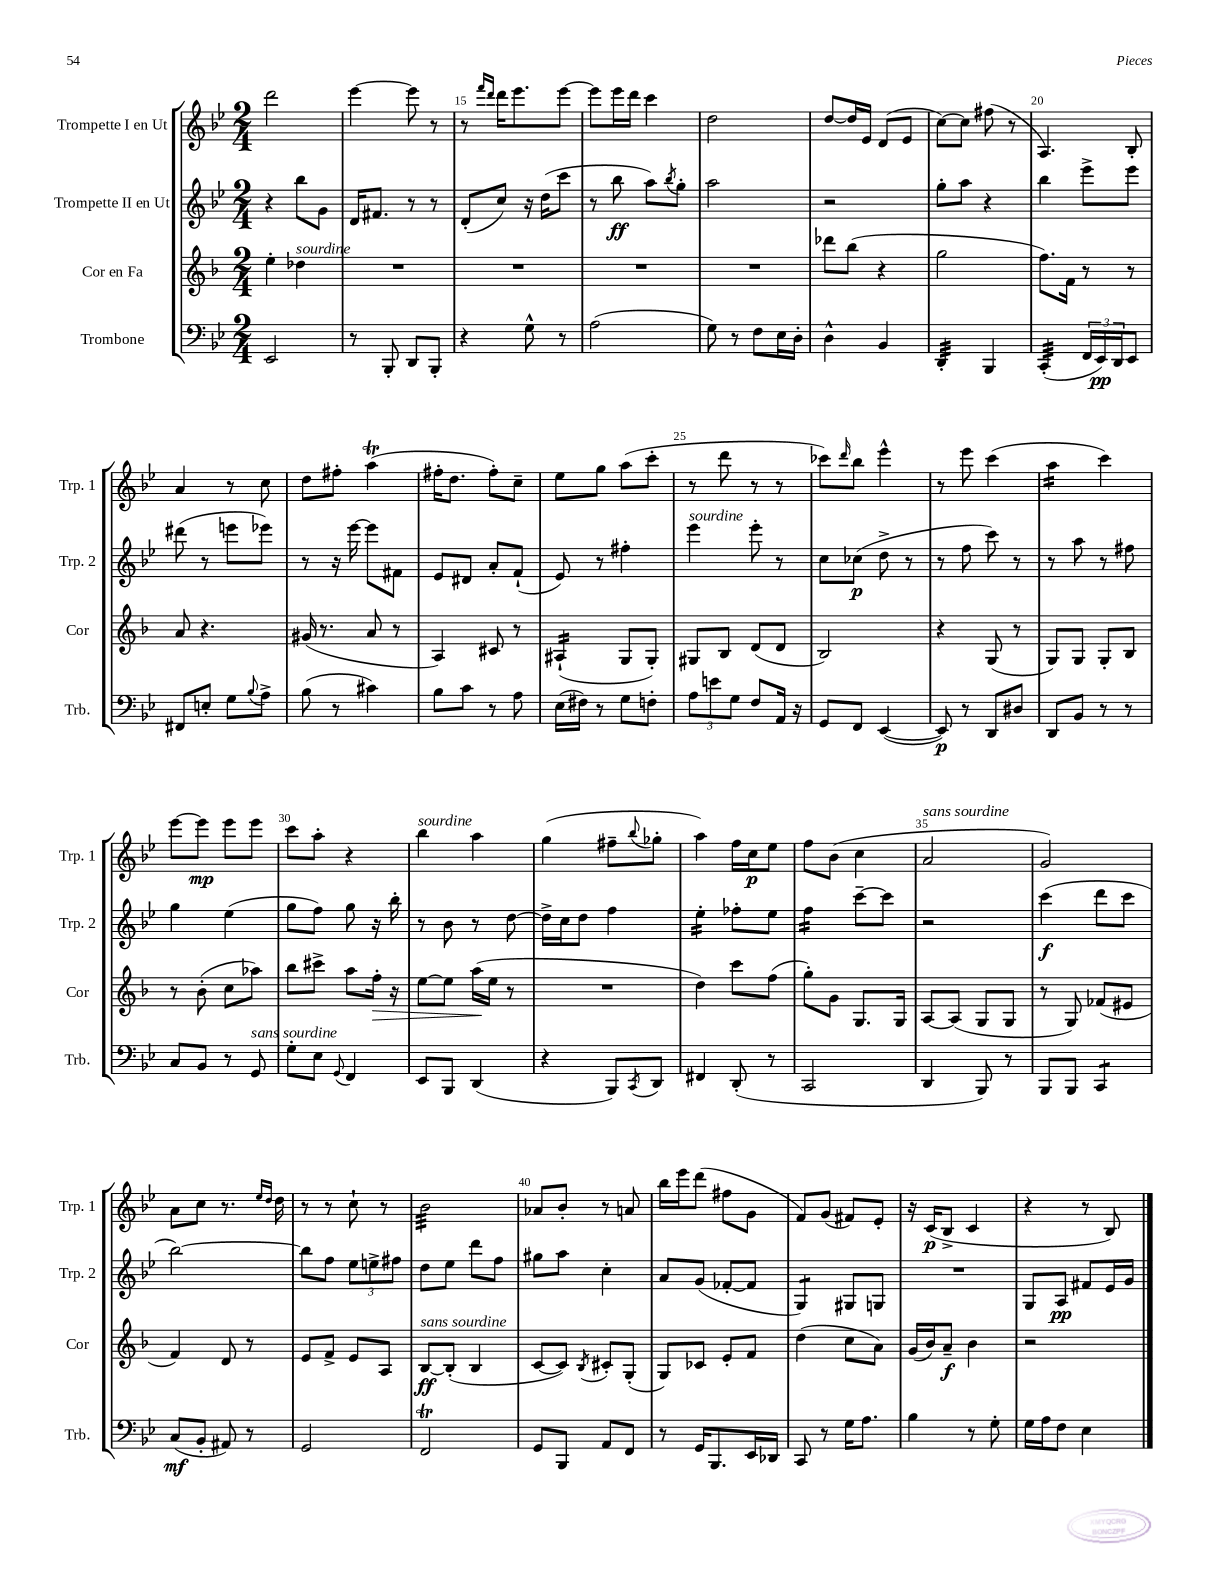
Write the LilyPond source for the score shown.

<<
\new StaffGroup <<
\new Staff = "s0" \with { instrumentName = "Trompette I en Ut" shortInstrumentName = "Trp. 1" } {
    \clef treble \key bes \major \numericTimeSignature \time 2/4
    d'''2 |
    ees'''4~ ees'''8 r8 |
    r8 \grace { f'''16 d'''16 } d'''16 ees'''8. ees'''8~ |
    ees'''8 ees'''16 d'''16 c'''4 |
    d''2 |
    d''8~ d''16 ees'16 d'8( ees'8 |
    c''8~) c''8 fis''8( r8 |
    a4.) bes8-. |
    a'4 r8 c''8 |
    d''8 fis''8-. a''4\trill( |
    fis''16-. d''8. fis''8-.) c''8-- |
    ees''8 g''8 a''8( c'''8-. |
    r8 d'''8 r8 r8 |
    ces'''8) \grace { d'''16 } bes''8 ees'''4-^ |
    r8 ees'''8 c'''4( |
    a''4:16 c'''4) |
    ees'''8~ ees'''8\mp ees'''8 ees'''8 |
    c'''8 a''8-. r4 |
    bes''4^\markup { \italic "sourdine" } a''4 |
    g''4( fis''8-- \appoggiatura { bes''8 } ges''8-. |
    a''4) f''16 c''16\p ees''8 |
    f''8 bes'8( c''4 |
    a'2^\markup { \italic "sans sourdine" } |
    g'2) |
    a'8 c''8 r8. \grace { ees''16 d''16 } d''16 |
    r8 r8 c''8-! r8 |
    bes'2:32 |
    aes'8 bes'8-. r8 a'8 |
    bes''16 ees'''16 d'''8( fis''8 g'8 |
    f'8) g'8( fis'8) ees'8-. |
    r16 c'16\p( bes8-> c'4 |
    r4 r8 bes8) \bar "|." |
}
\new Staff = "s1" \with { instrumentName = "Trompette II en Ut" shortInstrumentName = "Trp. 2" } {
    \clef treble \key bes \major \numericTimeSignature \time 2/4
    r4 bes''8 g'8 |
    d'16 fis'8. r8 r8 |
    d'8-.( c''8) r16 d''16( c'''8 |
    r8 bes''8\ff a''8) \acciaccatura { bes''8 } g''8-. |
    a''2 |
    r2 |
    g''8-. a''8 r4 |
    bes''4 ees'''8-> ees'''8 |
    dis'''8( r8 e'''8 ees'''8) |
    r8 r16 ees'''16~ ees'''8 fis'8 |
    ees'8 dis'8 a'8-. f'8-!( |
    ees'8) r8 fis''4-. |
    ees'''4^\markup { \italic "sourdine" } ees'''8-. r8 |
    c''8 ces''8\p( d''8-> r8 |
    r8 f''8 c'''8) r8 |
    r8 a''8 r8 fis''8 |
    g''4 ees''4( |
    g''8 f''8) g''8 r16 bes''16-. |
    r8 bes'8 r8 d''8~ |
    d''16-> c''16 d''8 f''4 |
    ees''4:16-. fes''8-. ees''8 |
    f''4:16 c'''8~-- c'''8 |
    r2 |
    c'''4\f( d'''8 c'''8 |
    bes''2~) |
    bes''8 f''8 \tuplet 3/2 { ees''8 e''8-> fis''8 } |
    d''8 ees''8 d'''8 f''8 |
    gis''8 a''8 c''4-. |
    a'8 g'8( fes'8~-. fes'8 |
    g4:8) gis8 g8 |
    R2 |
    g8 a8\pp fis'8 ees'16 g'16 \bar "|." |
}
\new Staff = "s2" \with { instrumentName = "Cor en Fa" shortInstrumentName = "Cor" } {
    \clef treble \key f \major \numericTimeSignature \time 2/4
    e''4-. des''4^\markup { \italic "sourdine" } |
    R2 |
    R2 |
    R2 |
    R2 |
    des'''8 bes''8( r4 |
    g''2 |
    f''8.) f'16 r8 r8 |
    a'8 r4. |
    gis'16( r8. a'8 r8 |
    a4) cis'8 r8 |
    ais4:16-!( g8 g8-.) |
    gis8 bes8 d'8( d'8 |
    bes2) |
    r4 g8( r8 |
    g8) g8 g8-. bes8 |
    r8 bes'8-.( c''8 aes''8) |
    bes''8 cis'''8-> a''8 f''16-.\> r16 |
    e''8~ e''8 a''16\!( e''16 r8 |
    R2 |
    d''4) c'''8 f''8( |
    g''8-.) g'8 g8. g16 |
    a8~ a8( g8 g8 |
    r8 g8) fes'8( eis'8 |
    f'4) d'8 r8 |
    e'8 f'8-> e'8 a8 |
    bes8~\ff^\markup { \italic "sans sourdine" } bes8-.( bes4 |
    c'8~ c'8) \acciaccatura { bes8 } cis'8-. g8-.( |
    g8) ces'8 e'8-. f'8 |
    d''4( c''8 a'8) |
    g'16( bes'16) a'8--\f bes'4 |
    r2 \bar "|." |
}
\new Staff = "s3" \with { instrumentName = "Trombone" shortInstrumentName = "Trb." } {
    \clef bass \key bes \major \numericTimeSignature \time 2/4
    ees,2 |
    r8 bes,,8-. d,8 bes,,8-. |
    r4 g8-^ r8 |
    a2( |
    g8) r8 f8 ees16 d16-. |
    d4-^ bes,4 |
    d,4:32-. bes,,4 |
    c,4:32-.( \tuplet 3/2 { f,16 ees,16\pp) d,16 } ees,8 |
    fis,8 e8-. g8 \appoggiatura { bes8 } a8-> |
    bes8( r8 cis'4) |
    bes8 c'8 r8 a8 |
    ees16( fis16) r8 g8 f8-. |
    \tuplet 3/2 { a8 e'8 g8 } f8 a,16 r16 |
    g,8 f,8 ees,4~( |
    ees,8\p) r8 d,8 dis8 |
    d,8 bes,8 r8 r8 |
    c8 bes,8 r8 g,8^\markup { \italic "sans sourdine" } |
    g8-. ees8 \appoggiatura { g,8 } f,4 |
    ees,8 bes,,8 d,4( |
    r4 bes,,8) \acciaccatura { c,8 } d,8 |
    fis,4 d,8-.( r8 |
    c,2 |
    d,4 bes,,8) r8 |
    bes,,8 bes,,8 c,4:8 |
    c8\mf( bes,8-. ais,8) r8 |
    g,2 |
    f,2\trill |
    g,8 bes,,8 a,8 f,8 |
    r8 g,16 bes,,8. ees,16 des,16 |
    c,8 r8 g16 a8. |
    bes4 r8 g8-. |
    g16 a16 f8 ees4 \bar "|." |
}
>>
>>
\layout { \context { \Score currentBarNumber = #13 \override BarNumber.break-visibility = ##(#f #t #t) barNumberVisibility = #(every-nth-bar-number-visible 5) } }
